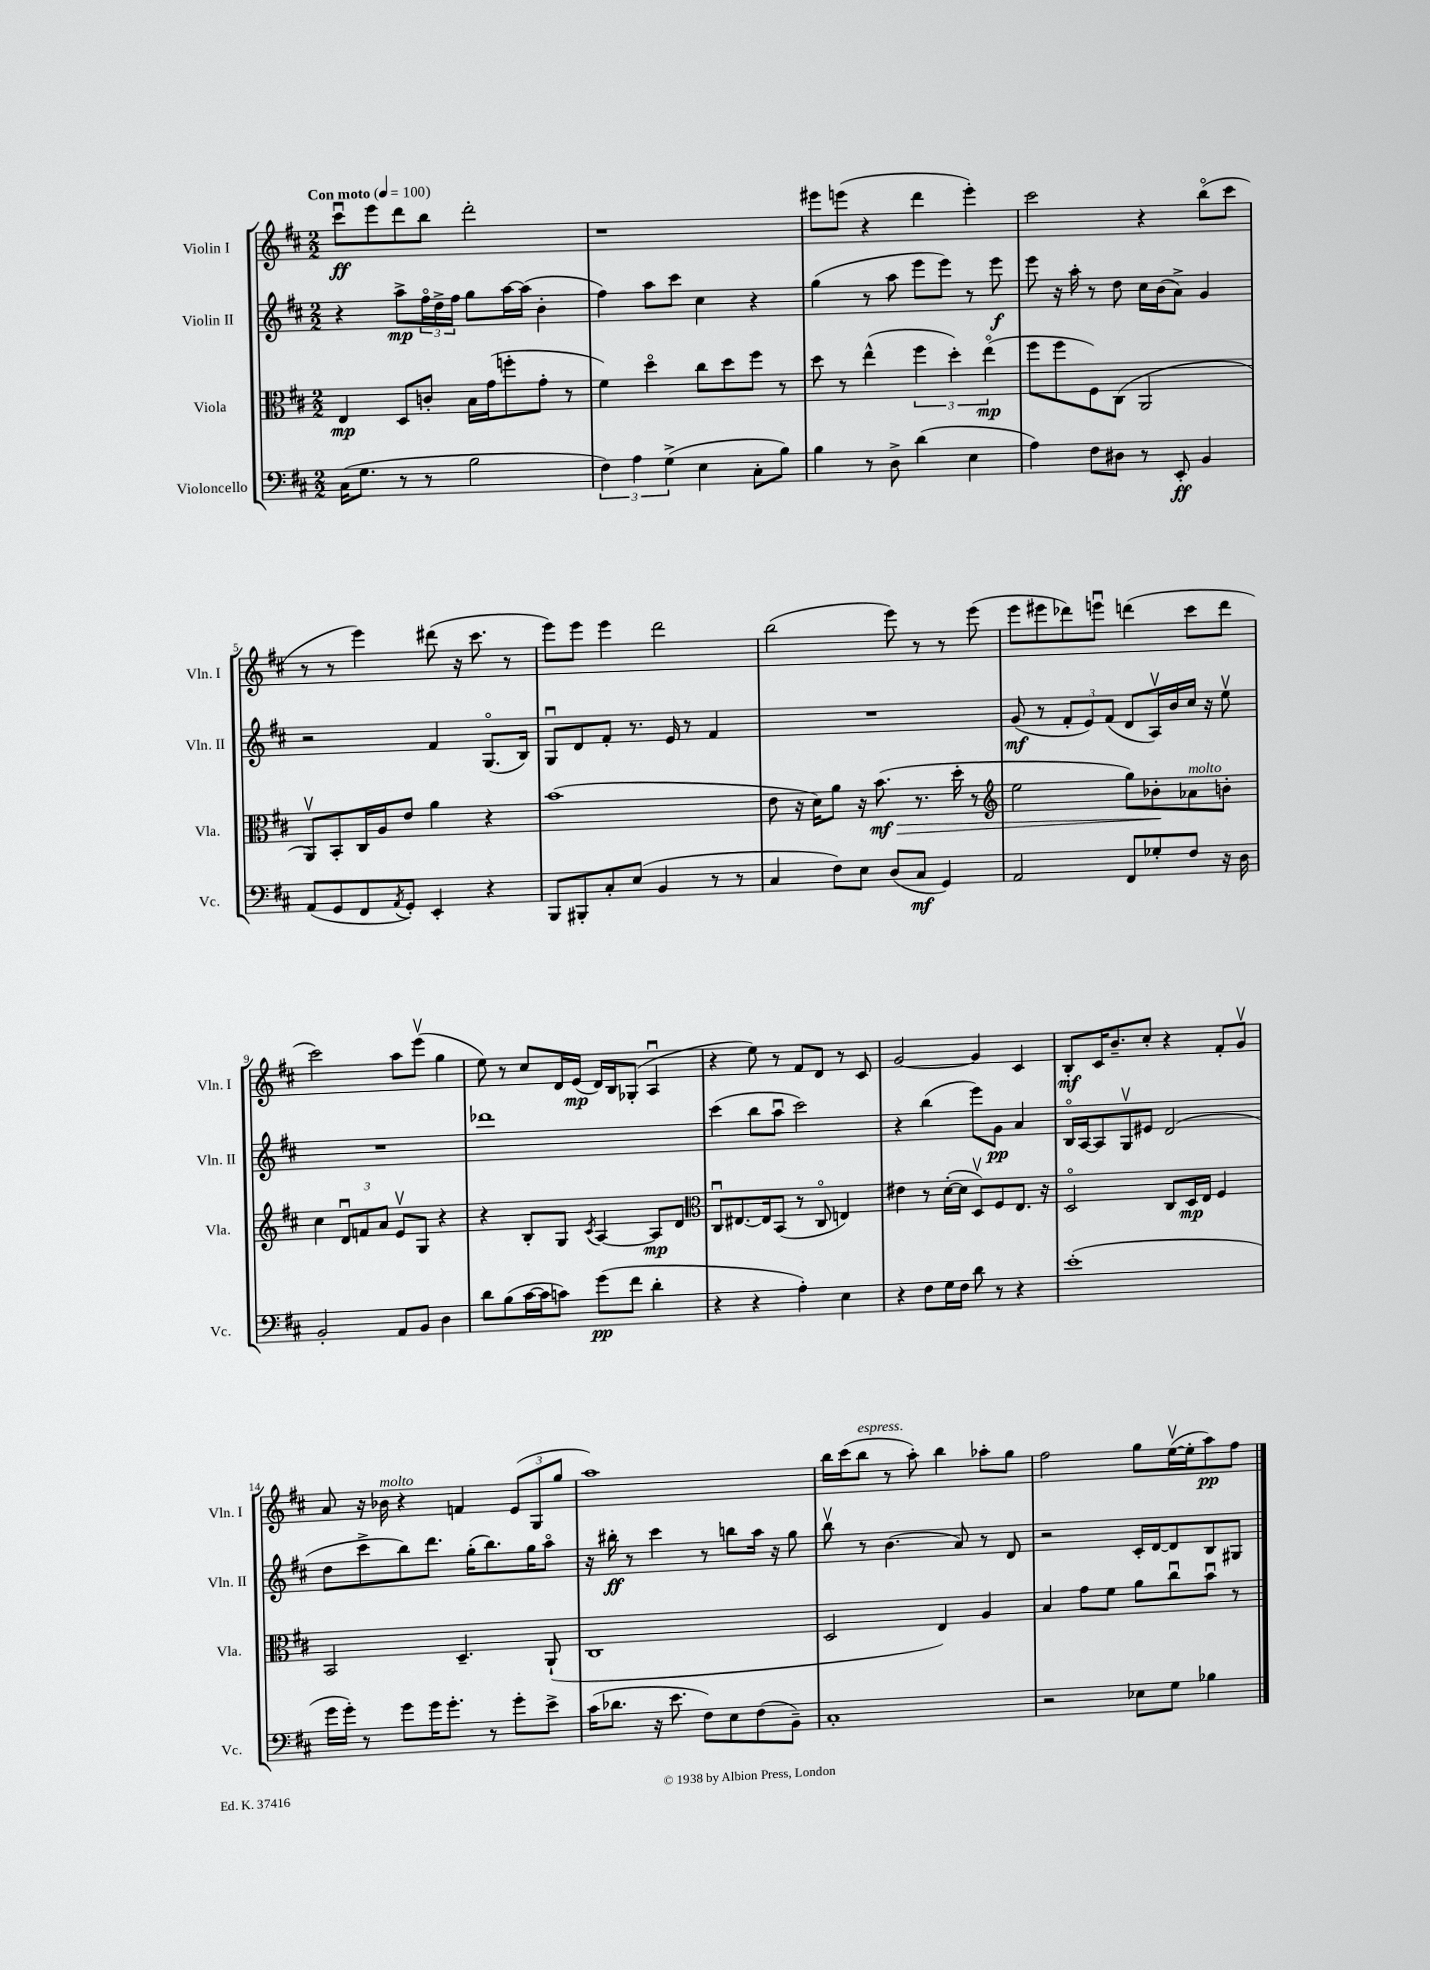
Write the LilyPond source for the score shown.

<<
\new StaffGroup <<
\new Staff = "s0" \with { instrumentName = "Violin I" shortInstrumentName = "Vln. I" } {
    \clef treble \key d \major \numericTimeSignature \time 2/2 \tempo "Con moto" 4 = 100
    cis'''8\downbow\ff e'''8 d'''8 b''8 d'''2-. |
    r1 |
    eis'''8 e'''8( r4 d'''4 e'''4-.) |
    cis'''2 r4 b''8\flageolet( cis'''8 |
    r8 r8 e'''4) dis'''8( r16 cis'''8. r8 |
    e'''8) e'''8 e'''4 d'''2 |
    b''2( e'''8) r8 r8 e'''8( |
    e'''8 eis'''8 des'''8) e'''8\downbow d'''4( cis'''8 d'''8 |
    cis'''2) a''8 e'''8\upbow( g''4 |
    e''8) r8 cis''8 d'16 e'16\mp( d'16) b16 ges8-.( a4\downbow |
    r4 e''8) r8 fis'8 d'8 r8 cis'8 |
    g'2~ g'4 cis'4 |
    b8-.\mf cis'16 b'8.-- cis''8-. r4 fis'8-. g'8\upbow |
    a'8 r16 bes'16^\markup { \italic "molto" } r4 f'4 \tuplet 3/2 { e'8( g8 g''8 } |
    a''1) |
    b''16 cis'''16( b''8^\markup { \italic "espress." } r8 a''8-.) b''4 aes''8-. g''8 |
    fis''2 g''8 e''16~\upbow( e''16-. a''8\pp) fis''8 \bar "|." |
}
\new Staff = "s1" \with { instrumentName = "Violin II" shortInstrumentName = "Vln. II" } {
    \clef treble \key d \major \numericTimeSignature \time 2/2
    r4 a''8->\mp \tuplet 3/2 { fis''16\flageolet d''16-> fis''16 } g''8 a''16~ a''16( b'4-. |
    fis''4) a''8 cis'''8 cis''4 r4 |
    g''4( r8 a''8 e'''8 e'''8) r8 e'''8\f |
    e'''8 r16 a''16-. r8 d''8 cis''16 b'16( a'8->) g'4 |
    r2 fis'4 g8.\flageolet( b16) |
    g8\downbow d'8 fis'8-. r8. e'16 r8 fis'4 |
    R1 |
    g'8\mf( r8 \tuplet 3/2 { fis'8-. e'8) fis'8( } d'8 a16\upbow) b'16 cis''16 r16 e''8\upbow |
    R1 |
    des'''1 |
    cis'''4( b''8 a''8\downbow cis'''2) |
    r4 b''4( e'''8) g'8\pp a'4 |
    b16\flageolet a16~ a8 g8\upbow eis'8 d'2( |
    d''8 cis'''8-> b''8) d'''8. g''16-.( b''8.) g''16 a''8\flageolet |
    r16 bis''16-.\ff r8 cis'''4 r8 b''8 a''16 r16 g''8 |
    b''8\upbow r8 b'4.( a'8) r8 d'8 |
    r2 cis'16-. d'16~ d'8 b8 gis8 \bar "|." |
}
\new Staff = "s2" \with { instrumentName = "Viola" shortInstrumentName = "Vla." } {
    \clef alto \key d \major \numericTimeSignature \time 2/2
    e4\mp d8 c'8-. b16 g'16( f''8-. g'8-. r8 |
    fis'4) d''4\flageolet cis''8 d''8 fis''8 r8 |
    d''8 r8 e''4-^( \tuplet 3/2 { fis''4 d''4-.) e''4\flageolet\mp( } |
    fis''8 fis''8 fis8) cis8( a,2 |
    a,8\upbow) b,8-. cis16 a16 e'8 a'4 r4 |
    b'1( |
    e'8 r16 d'16) a'8 r16 b'8.\mf\>( r8. d''16-. r8 |
    \clef treble e''2 g''8) bes'8-.\! aes'8^\markup { \italic "molto" } b'8-. |
    cis''4 \tuplet 3/2 { d'8\downbow f'8 a'8 } e'8\upbow g8 r4 |
    r4 b8-. g8 \acciaccatura { cis'8 } a4~ a8\mp d'8 |
    \clef alto cis8\downbow eis8.~ eis16 b,8( r8 cis8\flageolet e4) |
    eis'4 r8 d'16~-.( d'16 d8\upbow) fis8 e8. r16 |
    d2\flageolet cis8 d16\mp e16 fis4 |
    b,2 d4.-- a,8-!( |
    cis1 |
    d2 e4) a4 |
    b4 g'8 fis'8 a'8 cis''8\downbow b'8\downbow r8 \bar "|." |
}
\new Staff = "s3" \with { instrumentName = "Violoncello" shortInstrumentName = "Vc." } {
    \clef bass \key d \major \numericTimeSignature \time 2/2
    cis16( g8. r8 r8 b2 |
    \tuplet 3/2 { fis4) a4 g4->( } e4 cis8-. b8) |
    b4 r8 d8-> d'4( e4 |
    a4) fis8 dis8 r8 e,8-.\ff b,4 |
    a,8( g,8 fis,8 \acciaccatura { a,8 } g,8-.) e,4-. r4 |
    b,,8 bis,,8-. cis8-. e8( b,4 r8 r8 |
    cis4 fis8) e8 d8( cis8\mf g,4) |
    a,2 fis,8 ges8-. fis8 r16 d16 |
    b,2-. a,8 b,8 d4 |
    d'8 b8( cis'16~ cis'16 c'8) g'8\pp( fis'8 d'4-. |
    r4 r4 a4-.) e4 |
    r4 fis8 g16 fis16 d'8 r8 r4 |
    e'1-.( |
    g'16 g'16-.) r8 g'8 g'16 g'8.-. r8 g'8-. e'8-> |
    cis'16( des'8. r16 e'8. fis8) e8 fis8( b,8--) |
    cis1-. |
    r2 ees8 g8 bes4 \bar "|." |
}
>>
>>
